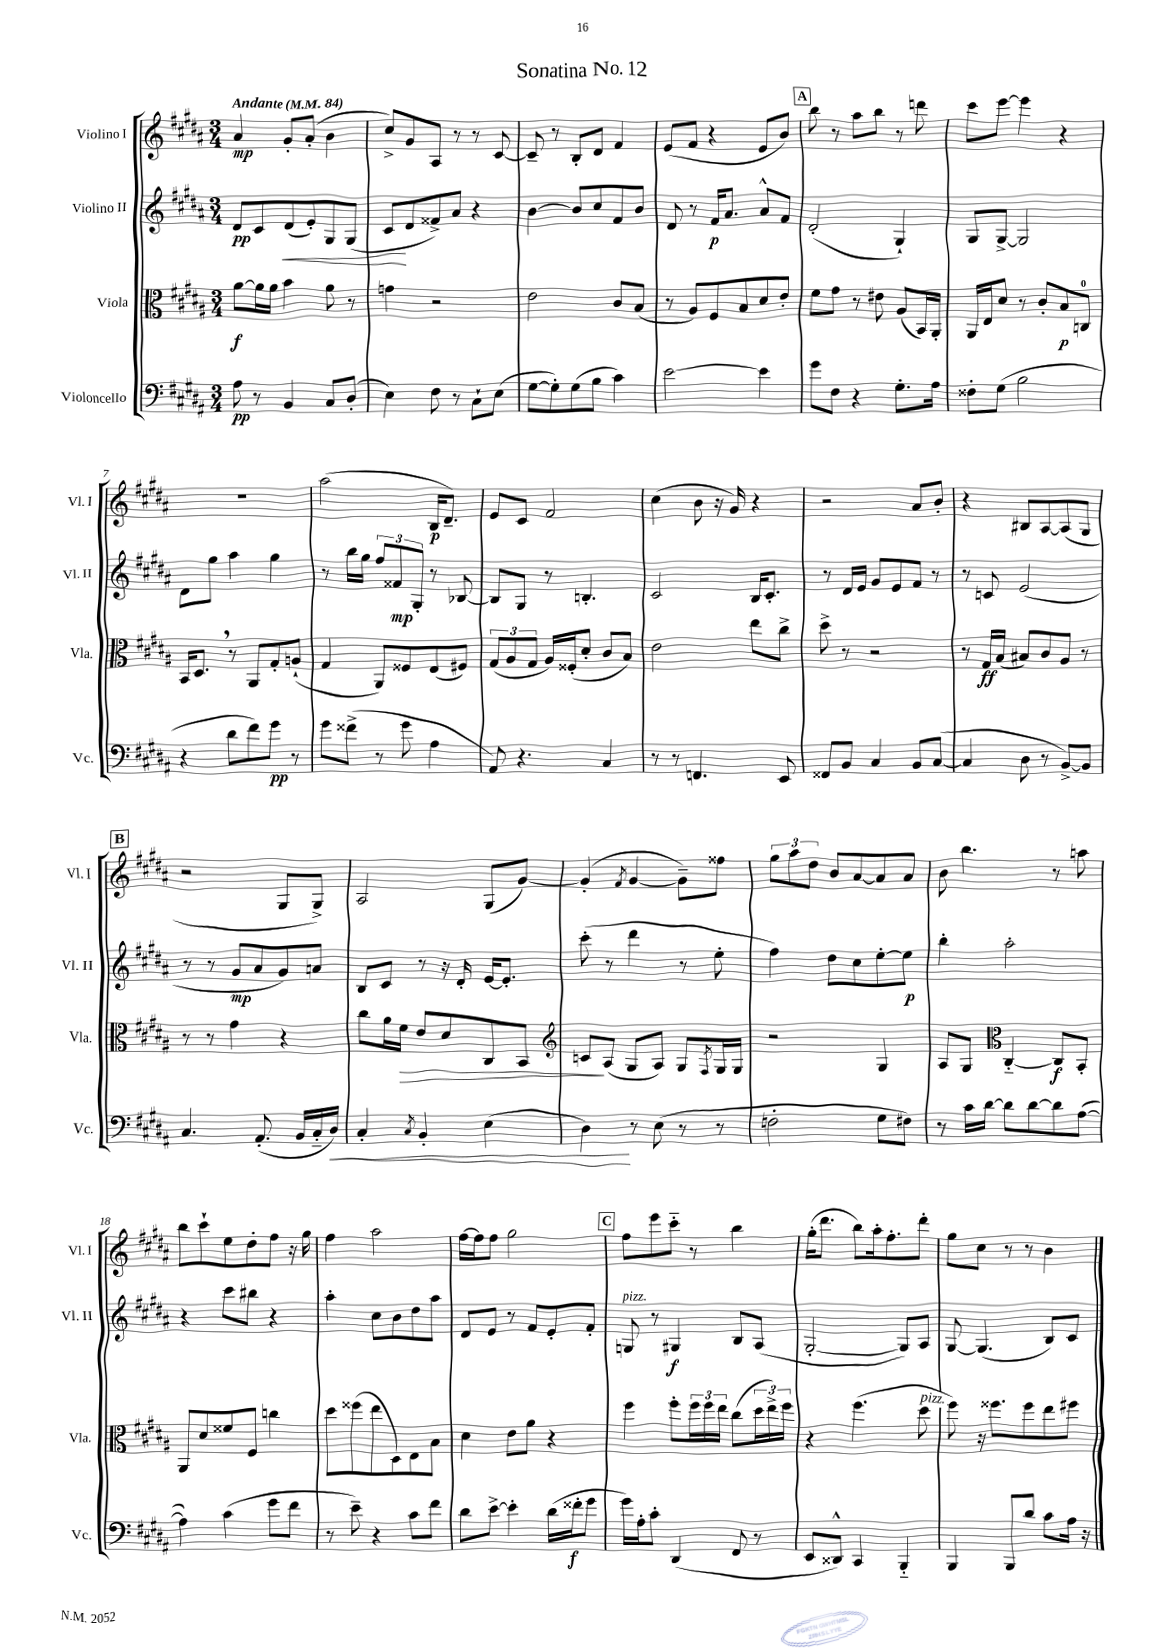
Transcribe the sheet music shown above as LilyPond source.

\header { title = "Sonatina No. 12" }
<<
\new StaffGroup <<
\new Staff = "s0" \with { instrumentName = "Violino I" shortInstrumentName = "Vl. I" } {
    \clef treble \key b \major \numericTimeSignature \time 3/4 \tempo "Andante" 4 = 84
    ais'4\mp gis'8-. ais'8-.( b'4 |
    cis''8->) gis'8 ais8 r8 r8 cis'8~ |
    cis'8-- r8 b8-. dis'8 fis'4 |
    e'8( fis'8 r4 e'8 b'8) |
    \mark \markup { \box "A" } b''8 r8 ais''8 b''8 r8 d'''8 |
    cis'''8 e'''8~ e'''4 r4 |
    R2. |
    ais''2( b16\p dis'8.--) |
    e'8 cis'8 fis'2 |
    cis''4( b'8 r16 gis'16) r4 |
    r2 ais'8 b'8-. |
    r4 bis8 ais8~ ais8( gis8 |
    \mark \markup { \box "B" } r2 gis8 gis8->) |
    ais2 gis8( gis'8~) |
    gis'4-.( \acciaccatura { fis'8 } gis'4~ gis'8--) fisis''8 |
    \tuplet 3/2 { gis''8 ais''8 dis''8 } b'8 ais'8~ ais'8 ais'8 |
    b'8 b''4. r8 a''8 |
    b''8 cis'''8-! e''8 dis''8-. fis''8 r16 gis''16 |
    fis''4 ais''2 |
    fis''16~ fis''16 fis''8 gis''2 |
    \mark \markup { \box "C" } fis''8 e'''8 cis'''8-_ r8 b''4 |
    gis''16-.( dis'''8. b''8) ais''16-. fis''8.-. dis'''8-. |
    gis''8 cis''8 r8 r8 b'4 \bar "|." |
}
\new Staff = "s1" \with { instrumentName = "Violino II" shortInstrumentName = "Vl. II" } {
    \clef treble \key b \major \numericTimeSignature \time 3/4
    dis'8\pp cis'8 dis'8\<( e'8-.) gis8 gis8( |
    cis'8\! dis'8 fisis'8->) ais'8 r4 |
    b'4~ b'8 cis''8 fis'8 b'8 |
    dis'8 r8 fis'16\p ais'8. ais'8-^ fis'8 |
    \mark \markup { \box "A" } dis'2-.( gis4-!) |
    gis8 gis8~-> gis2 |
    dis'8 gis''8 ais''4 gis''4 |
    r8 b''16 gis''16 \tuplet 3/2 { fis''8 fisis'8\mp gis8-. } r8 bes8~ |
    bes8 gis8 r8 b4.-. |
    cis'2 b16 cis'8.-. |
    r8 dis'16 e'16 gis'8 e'8 fis'8 r8 |
    r8 c'8 e'2( |
    \mark \markup { \box "B" } r8 r8 gis'8\mp ais'8 gis'8) a'8 |
    b8 cis'8 r8 r16 dis'16-. e'16~ e'8.-. |
    cis'''8-.( r8 dis'''4 r8 e''8-. |
    fis''4) dis''8 cis''8 e''8~-. e''8\p |
    b''4-. ais''2-. |
    r4 cis'''8 bis''8 r4 |
    ais''4-. cis''8 b'8 dis''8 ais''8 |
    dis'8 e'8 r8 fis'8 e'8-. fis'8-. |
    \mark \markup { \box "C" } g8^\markup { \italic "pizz." } r8 gis4\f b8 ais8( |
    gis2~-. gis8) ais8 |
    gis8~ gis4.( b8) cis'8 \bar "|." |
}
\new Staff = "s2" \with { instrumentName = "Viola" shortInstrumentName = "Vla." } {
    \clef alto \key b \major \numericTimeSignature \time 3/4
    ais'8~\f ais'16 ais'16 b'4 ais'8 r8 |
    g'4 r2 |
    e'2 cis'8 b8( |
    r8 ais8) fis8 b8 dis'8 e'8-. |
    \mark \markup { \box "A" } fis'8 gis'8 r8 eis'8 ais8( b,16) ais,16-. |
    ais,16 e16 dis'8 r8 cis'8-. b8\p c8-0 |
    b,16 dis8. \breathe r8 ais,8 gis8-. a8-!( |
    gis4 ais,8) fisis8 e8( fis8) |
    \tuplet 3/2 { gis8( ais8 gis8 } ais16) fisis16-.( dis'8-. cis'8 b8) |
    e'2 e''8 cis''8-> |
    dis''8-> r8 r2 |
    r8 gis16\ff b16( bis8) cis'8 ais8 r8 |
    \mark \markup { \box "B" } r8 r8 gis'4 r4 |
    cis''8 ais'16 fis'16\> e'8 dis'8 cis8 b,8 |
    \clef treble c'8\! ais8( gis8 ais8) gis8 \acciaccatura { fis8 } gis16 gis16 |
    r2 gis4 |
    ais8 gis8 \clef alto cis4~-_ cis8\f b,8-. |
    ais,8 dis'8 fisis'8 fis8 c''4 |
    dis''8 fisis''8( e''8 dis8) e8 b8 |
    dis'4 e'8 ais'8 r4 |
    \mark \markup { \box "C" } fis''4 fis''8-. \tuplet 3/2 { fis''16 fis''16 e''16 } cis''8( \tuplet 3/2 { dis''16 e''16->) fis''16 } |
    r4 fis''4.( dis''8^\markup { \italic "pizz." } |
    fis''8) r16 fisis''8. fisis''8 e''8 fis''8 \bar "|." |
}
\new Staff = "s3" \with { instrumentName = "Violoncello" shortInstrumentName = "Vc." } {
    \clef bass \key b \major \numericTimeSignature \time 3/4
    ais8\pp r8 b,4 cis8 dis8-.( |
    e4) fis8 r8 cis8-! e8( |
    gis8~ gis8-.) gis8( b8 cis'4) |
    e'2~ e'4 |
    \mark \markup { \box "A" } gis'8 fis8 r4 gis8.-. ais16 |
    fisis8-. gis8( b2 |
    r4 dis'8 fis'8) gis'8\pp r8 |
    gis'8 fisis'8->( r8 gis'8 ais4 |
    ais,8) r4. cis4 |
    r8 r8 f,4. e,8 |
    fisis,8 b,8 cis4 b,8 cis8~( |
    cis4 dis8 r8 b,8~->) b,8 |
    \mark \markup { \box "B" } cis4. ais,8.-.( b,16 cis16-_ dis16\<) |
    cis4-. \acciaccatura { cis8 } b,4-. e4( |
    dis4\!) r8 e8( r8 r8 |
    f2-. gis8 fis8) |
    r8 cis'16 dis'16~ dis'8 dis'8~ dis'8 ais8~( |
    ais4) cis'4( gis'8 fis'8 |
    r8 e'8--) r4 cis'8 fis'8 |
    dis'8 e'8~-> e'4-. dis'16( fisis'16-.\f gis'8 |
    \mark \markup { \box "C" } gis'16) ais16-. cis'8-. dis,4( fis,8 r8 |
    e,8 disis,8-^) cis,4 b,,4-_ |
    b,,4 b,,8 dis'8 cis'8 ais16 r16 \bar "|." |
}
>>
>>
